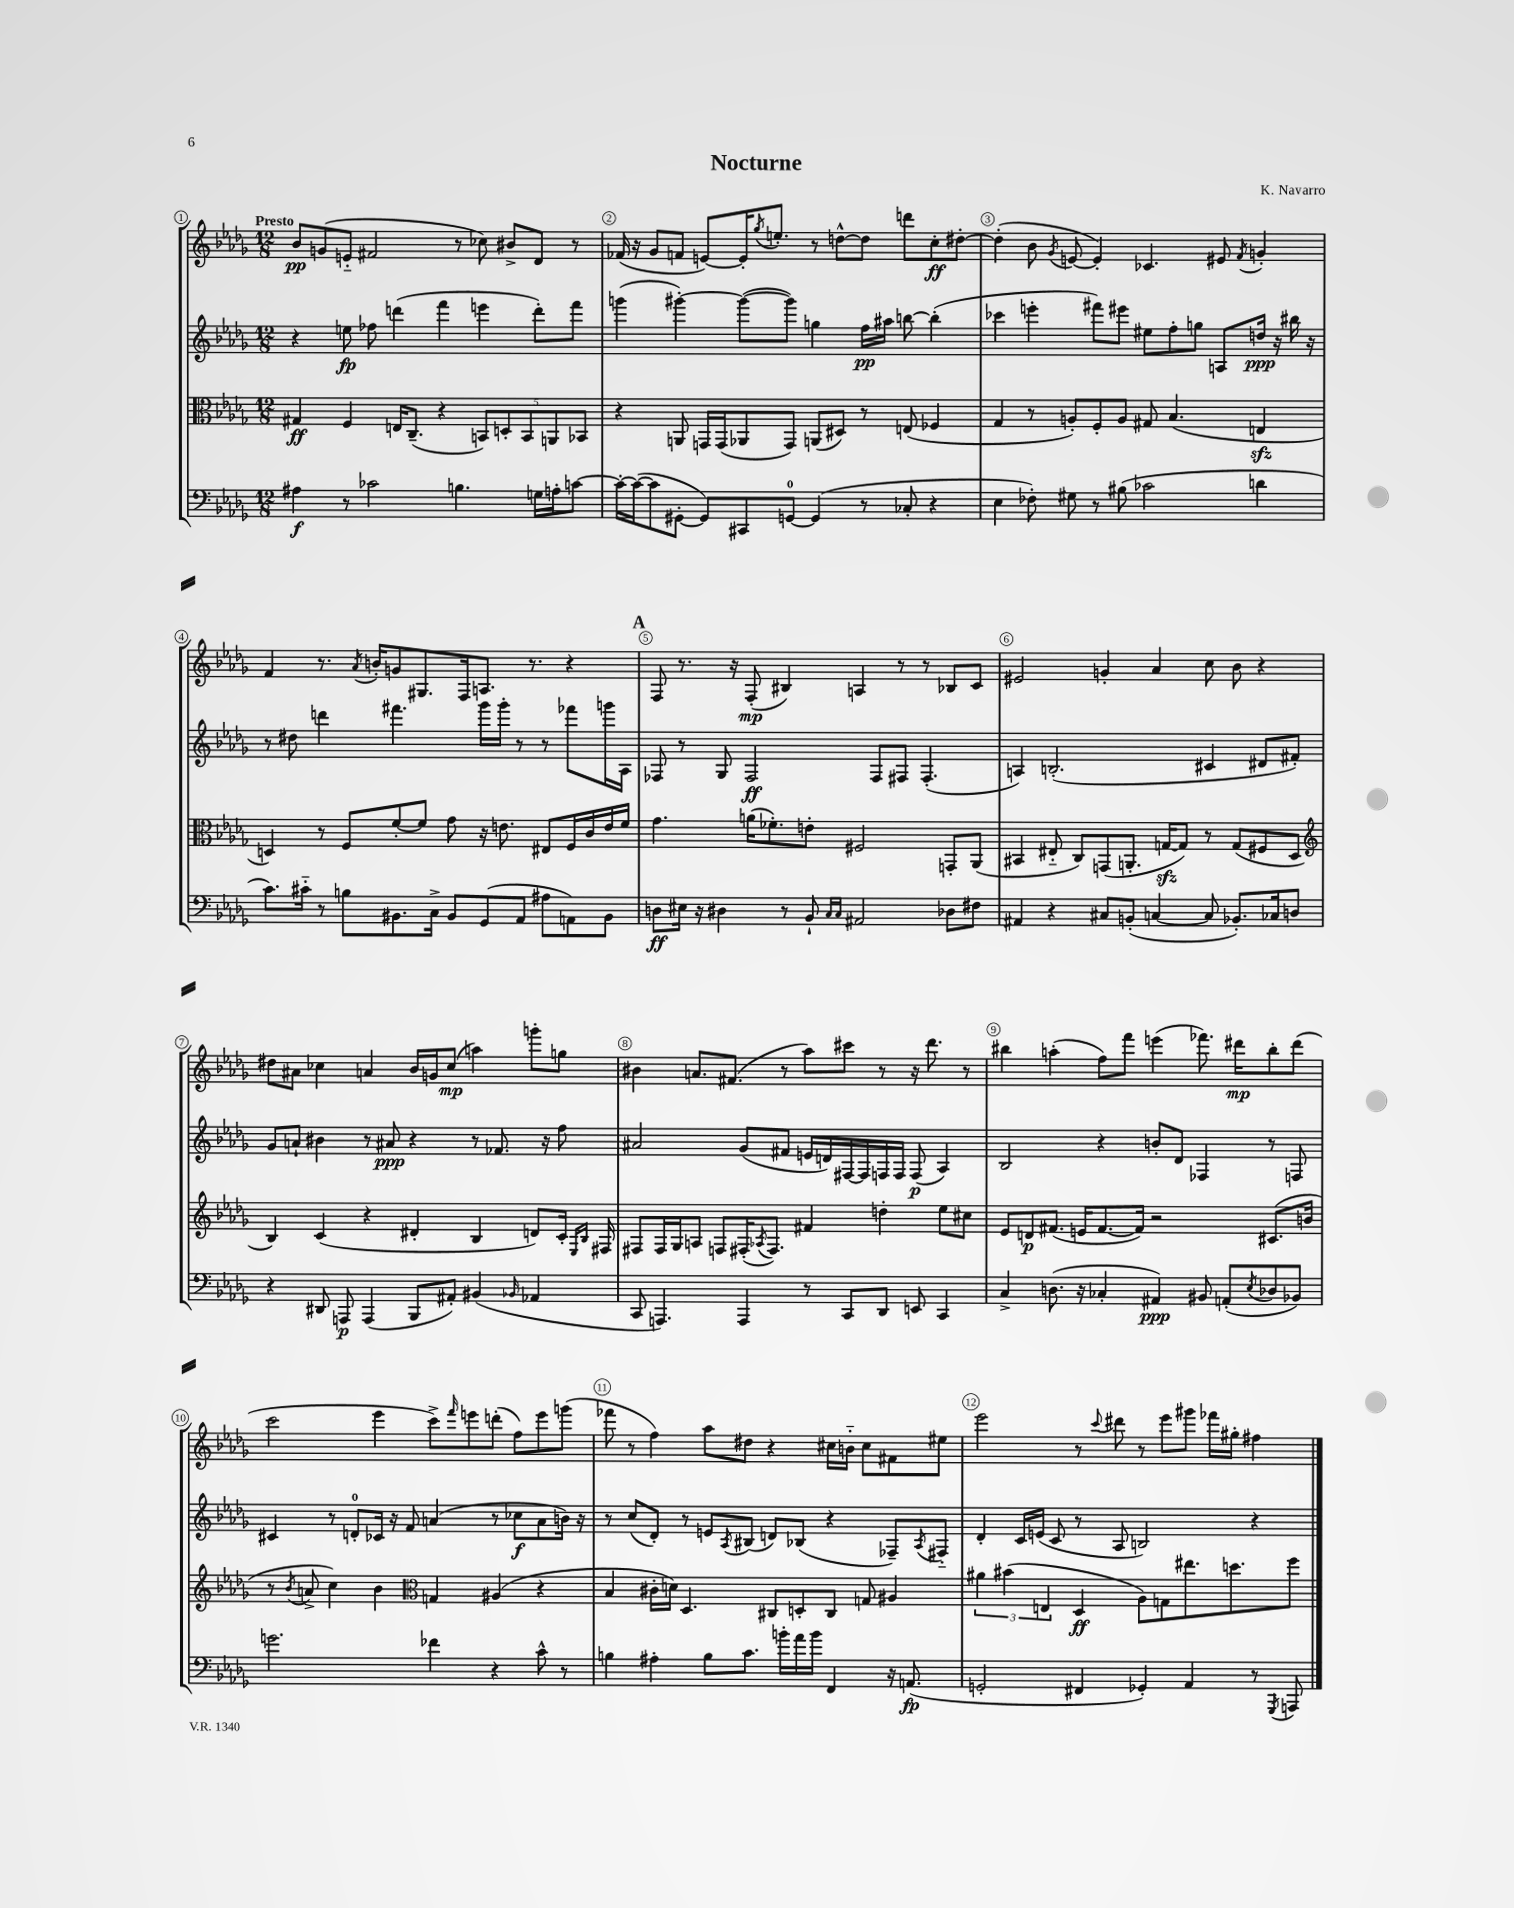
\header { title = "Nocturne" composer = "K. Navarro" }
<<
\new StaffGroup <<
\new Staff = "s0" {
    \clef treble \key des \major \numericTimeSignature \time 12/8 \tempo "Presto"
    bes'8\pp g'8( e'8-_ fis'2 r8 ces''8) bis'8-> des'8 r8 |
    fes'16( r16 ges'8 f'8 e'8~) e'16-. \acciaccatura { ges''8 } e''8.-. r8 d''8~-^ d''8 d'''8 c''8-.\ff dis''8~-. |
    dis''4-.( bes'8 \acciaccatura { ges'8 } e'8~ e'4-.) ces'4. eis'8 \acciaccatura { f'8 } g'4-. |
    f'4 r8. \acciaccatura { aes'8 } b'16-. g'8 gis8. f16 a8. r8. r4 |
    \mark \markup { \bold "A" } f8 r8. r16 f8-.\mp( bis4) a4 r8 r8 bes8 c'8 |
    eis'2 g'4-. aes'4 c''8 bes'8 r4 |
    dis''8 ais'8 ces''4 a'4 bes'16 g'16 ces''8\mp( a''4) g'''8-. g''8 |
    bis'4 a'8. fis'8.( r8 aes''8) cis'''8 r8 r16 des'''8. r8 |
    bis''4 a''4-.( f''8) f'''8 e'''4( fes'''8.) dis'''16\mp bis''8-. dis'''8( |
    c'''2 ees'''4 c'''8->) \grace { f'''16 } e'''8 d'''8-.( f''8) e'''8 g'''8( |
    fes'''8 r8 f''4) aes''8 dis''8 r4 cis''16 b'16-_ cis''8 fis'8 eis''8 |
    ees'''2 r8 \appoggiatura { c'''8 } dis'''8 r8 ees'''8 gis'''8 fes'''16 gis''16-. fis''4 \bar "|." |
}
\new Staff = "s1" {
    \clef treble \key des \major \numericTimeSignature \time 12/8
    r4 e''8\fp fes''8 d'''4( f'''4 e'''4 d'''8-.) f'''8 |
    g'''4( gis'''4~-.) gis'''8~( gis'''8) g''4 f''16\pp ais''16 b''8~ b''4-.( |
    ces'''4 e'''4-. fis'''8) eis'''8 eis''8 f''8-. g''8 a8 d''16\ppp r16 bis''16 r16 |
    r8 dis''8 d'''4 fis'''4. ges'''16 ges'''16-. r8 r8 fes'''8 g'''16 aes16 |
    \mark \markup { \bold "A" } fes8 r8 ges8 fes2\ff fes8 fis8 fis4.-.( |
    a4) b2.-.( cis'4 dis'8 fis'8-.) |
    ges'8 a'8-! bis'4 r8 ais'8\ppp r4 r8 fes'8. r16 f''8 |
    ais'2 ges'8( fis'8 e'16 d'16) fis16~ fis16 f16 f16 f8\p( aes4) |
    bes2 r4 b'8-. des'8 fes4 r8 f8 |
    cis'4 r8 d'8-0-. ces'16 r16 f'8 a'4( r8 ces''8\f a'8 b'16) r16 |
    r8 c''8( des'8-.) r8 e'8 \acciaccatura { aes8 } bis8( d'8) bes8( r4 fes8--) \acciaccatura { aes8 } fis8-_ |
    des'4-. c'16 e'16( c'8 r8 aes8 b2) r4 \bar "|." |
}
\new Staff = "s2" {
    \clef alto \key des \major \numericTimeSignature \time 12/8
    gis4\ff f4 e16 c8.--( r4 \tuplet 5/4 { b,8) d8-. b,8 a,8 bes,8 } |
    r4 a,8 g,16 g,16( aes,8 g,8) a,8( dis8) r8 e8( fes4 |
    ges4 r8 a8-.) f8-. a8 gis8 bes4.( e4\sfz |
    d4) r8 f8 f'8~-. f'8 ges'8 r16 e'8. eis8 f16 c'16 e'16 f'16 |
    \mark \markup { \bold "A" } ges'4. a'16( fes'8.-.) e'8-. fis2 g,8-. aes,8( |
    bis,4 eis8-_ c8) g,8( a,8.-. g16~\sfz g8) r8 g8( fis8 des8 |
    \clef treble bes4) c'4( r4 dis'4-. bes4 d'8) c'16-. \grace { ees16 bes16 } fis16 |
    fis8 fis16 ges16 a8 f8 fis16-.( \acciaccatura { aes8 } fis8.) fis'4 d''4-. ees''8 cis''8 |
    ees'8 d'8\p fis'8.( e'16 fis'8.~ fis'16) r2 cis'8.( b'16 |
    r8 \acciaccatura { bes'8 } a'8-> c''4) bes'4 \clef alto g4 ais4( r4 |
    bes4 cis'16-. d'16) des4. cis8 d8-. cis8 g8 ais4 |
    \tuplet 3/2 { ais'4 bis'4( e4 } des4\ff aes8) g8 eis''8. d''8. f''8 \bar "|." |
}
\new Staff = "s3" {
    \clef bass \key des \major \numericTimeSignature \time 12/8
    ais4\f r8 ces'2 b4. g16 a16-. c'8~ |
    c'16~-. c'16~( c'8 gis,8~-. gis,8) cis,8 g,8-0~ g,4( r8 ces8-. r4 |
    ees4 fes8-.) gis8 r8 bis8( ces'2 d'4 |
    c'8.) cis'16-_ r8 b8 bis,8. c16-> bis,8 ges,8( aes,8 ais8 a,8) bis,8 |
    \mark \markup { \bold "A" } d8\ff eis16 r16 dis4 r8 bes,8-! \grace { c16 c16 } ais,2 des8 fis8 |
    ais,4 r4 cis8 b,8-.( c4~ c8 bes,8.-.) ces16 d8 |
    r4 dis,8 a,,8\p a,,4( bes,,8 ais,8-.) bis,4( \grace { bes,16 } aes,4 |
    c,8 a,,4.) a,,4 r8 c,8 des,8 e,8 c,4 |
    c4-> d8.( r16 ces4-. ais,4\ppp) bis,8 a,8-.( \acciaccatura { ees8 } des8 bes,8) |
    g'2. fes'4 r4 c'8-^ r8 |
    b4 ais4-. b8 c'8. b'16-. aes'16 b'16 f,4 r16 a,8.\fp( |
    g,2-. fis,4 ges,4-.) aes,4 r8 \acciaccatura { ges,,8 } a,,8 \bar "|." |
}
>>
>>
\layout { \context { \Score \override BarNumber.break-visibility = ##(#f #t #t) barNumberVisibility = #all-bar-numbers-visible \override BarNumber.stencil = #(make-stencil-circler 0.1 0.3 ly:text-interface::print) } }
